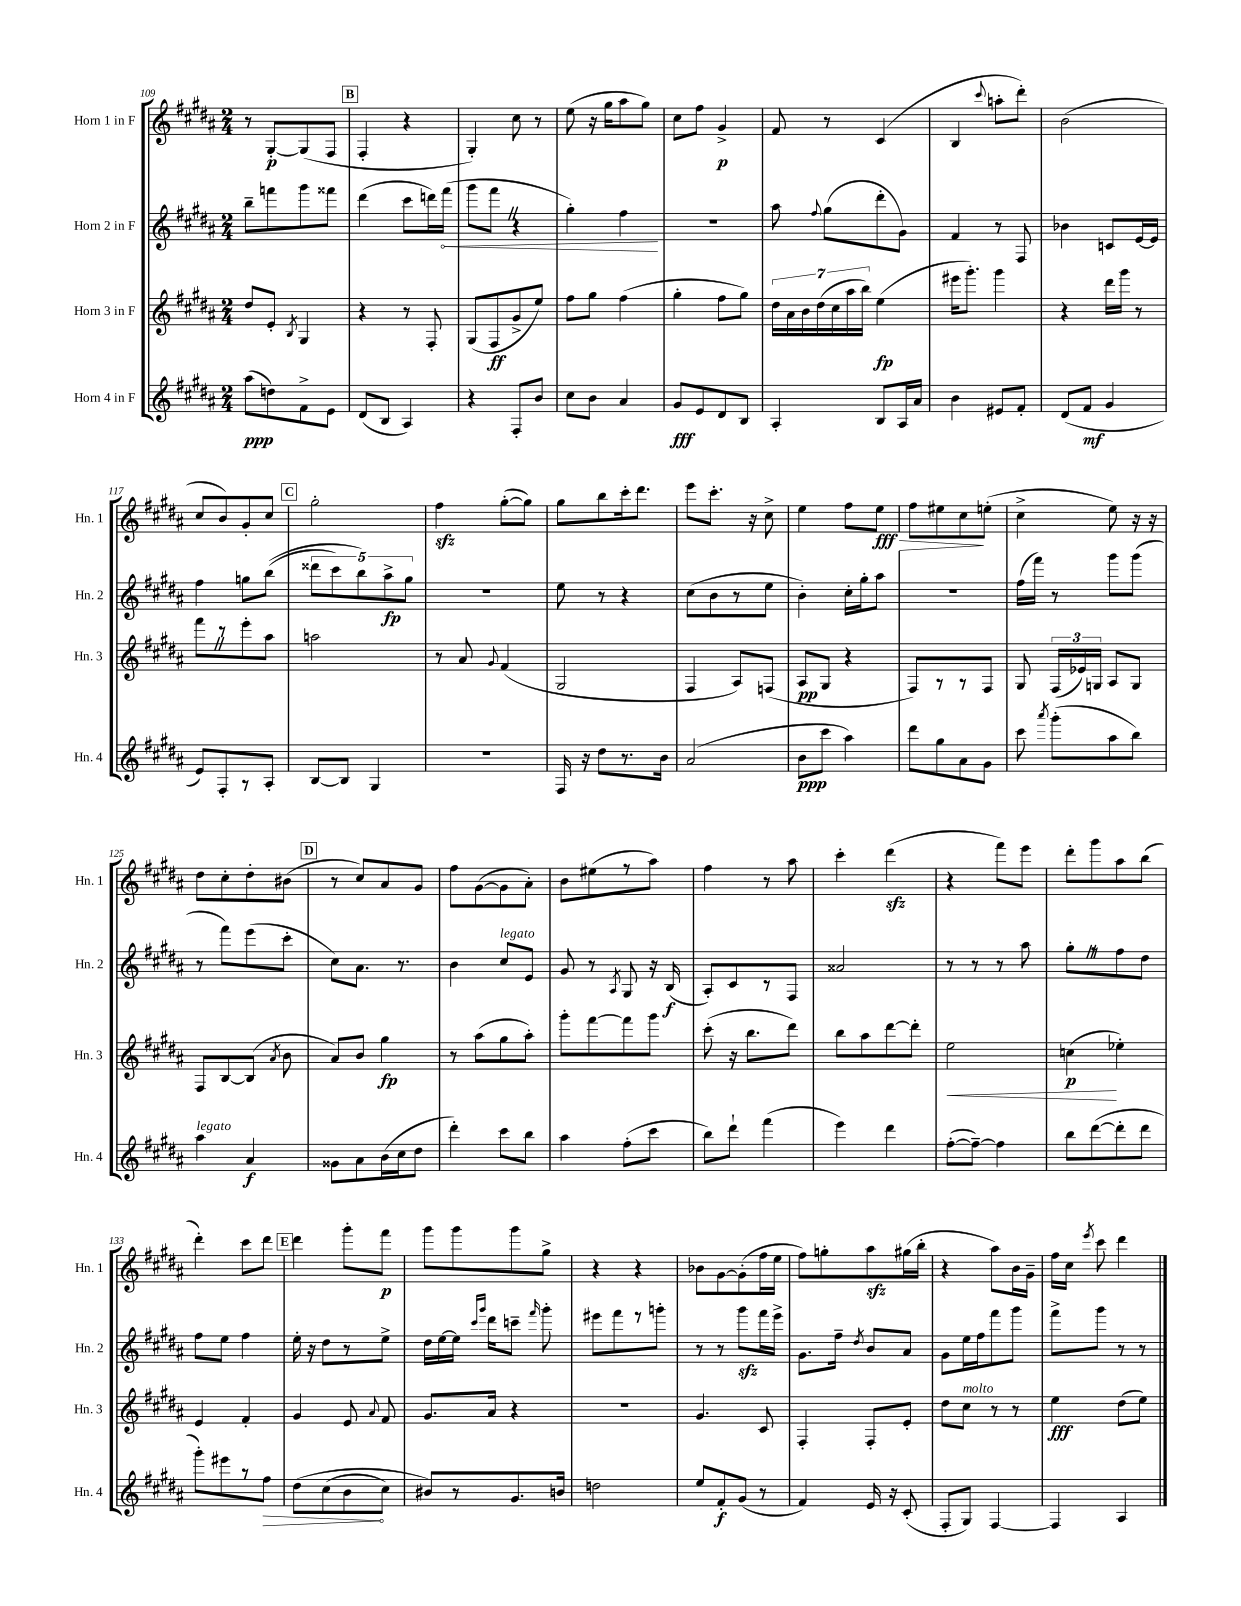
<<
\new StaffGroup <<
\new Staff = "s0" \with { instrumentName = "Horn 1 in F" shortInstrumentName = "Hn. 1" } {
    \clef treble \key b \major \numericTimeSignature \time 2/4
    \autoBeamOff r8 gis8[~-.\p gis8( fis8] |
    \mark \markup { \box "B" } fis4-. r4 |
    gis4-.) cis''8 r8 |
    e''8( r16 gis''16[ ais''8 gis''8]) |
    cis''8[ fis''8] gis'4->\p |
    fis'8 r8 cis'4( |
    b4 \appoggiatura { cis'''8 } a''8[-. dis'''8]-.) |
    b'2( |
    cis''8[ b'8) gis'8-. cis''8] |
    \mark \markup { \box "C" } gis''2-. |
    fis''4\sfz gis''8[~-.( gis''8]) |
    gis''8[ b''8 cis'''16-. dis'''8.] |
    e'''8[ cis'''8.]-. r16 cis''8-> |
    e''4 fis''8[ e''8]\fff\> |
    fis''8[ eis''8 cis''8\! e''8]-.( |
    cis''4-> e''8) r16 r16 |
    dis''8[ cis''8-. dis''8-. bis'8]( |
    \mark \markup { \box "D" } r8 cis''8[) ais'8 gis'8] |
    fis''8[ gis'8~( gis'8 ais'8]-.) |
    b'8[ eis''8( r8 ais''8]) |
    fis''4 r8 ais''8 |
    cis'''4-. dis'''4\sfz( |
    r4 fis'''8[) e'''8] |
    dis'''8[-. gis'''8 ais''8 b''8]( |
    dis'''4-.) cis'''8[ dis'''8] |
    \mark \markup { \box "E" } dis'''4 gis'''8[-. fis'''8]\p |
    gis'''8[ gis'''8 gis'''8 gis''8]-> |
    r4 r4 |
    bes'8[ gis'8~ gis'8-.( fis''16 e''16] |
    fis''8[) g''8-. ais''8\sfz gis''16( b''16]-. |
    r4 ais''8[) b'16 gis'16]-- |
    fis''16[ cis''16] \acciaccatura { e'''8 } cis'''8 dis'''4 \bar "|." |
}
\new Staff = "s1" \with { instrumentName = "Horn 2 in F" shortInstrumentName = "Hn. 2" } {
    \clef treble \key b \major \numericTimeSignature \time 2/4
    \autoBeamOff b''8[-- f'''8 gis'''8 fisis'''8] |
    \mark \markup { \box "B" } dis'''4( cis'''8[ d'''16) \once \override Hairpin.circled-tip = ##t fis'''16]\<( |
    gis'''8[ fis'''8] \once \override BreathingSign.text = \markup { \musicglyph "scripts.caesura.straight" } \breathe r4 |
    gis''4-.) fis''4\! |
    R2 |
    ais''8 \appoggiatura { fis''8 } gis''8[( dis'''8-. gis'8]) |
    fis'4 r8 fis8 |
    bes'4 c'8[ e'16~ e'16] |
    fis''4 g''8[ b''8](\( |
    \mark \markup { \box "C" } \tuplet 5/4 { disis'''8[ cis'''8) b''8\) ais''8->\fp gis''8] } |
    R2 |
    e''8 r8 r4 |
    cis''8[( b'8 r8 e''8] |
    b'4-.) cis''16[-. gis''16-. ais''8] |
    r2 |
    fis''16[( fis'''16]) r8 gis'''8[ gis'''8]( |
    r8 fis'''8[) e'''8( cis'''8]-. |
    \mark \markup { \box "D" } cis''8[) ais'8.] r8. |
    b'4 cis''8[^\markup { \italic "legato" } e'8] |
    gis'8 r8 \acciaccatura { ais8 } gis8 r16 b16\f( |
    ais8[-.) cis'8 r8 fis8] |
    aisis'2 |
    r8 r8 r8 ais''8 |
    gis''8[-. \once \override BreathingSign.text = \markup { \musicglyph "scripts.caesura.straight" } \breathe r8 fis''8 dis''8] |
    fis''8[ e''8] fis''4 |
    \mark \markup { \box "E" } e''16-. r16 dis''8[ r8 e''8]-> |
    dis''16[ e''16~ e''16] \grace { cis'''16[ gis'''16] } dis'''16[ c'''8]-- \grace { fis'''16 } gis'''8-. |
    eis'''8[ fis'''8 r8 g'''8]-. |
    r8 r8 gis'''8[\sfz fis'''16 e'''16]-> |
    gis'8.[ fis''16]-- \acciaccatura { dis''8 } b'8[ ais'8] |
    gis'8[ e''16 fis''16 fis'''8 gis'''8] |
    fis'''8[-> gis'''8] r8 r8 \bar "|." |
}
\new Staff = "s2" \with { instrumentName = "Horn 3 in F" shortInstrumentName = "Hn. 3" } {
    \clef treble \key b \major \numericTimeSignature \time 2/4
    \autoBeamOff dis''8[ e'8]-. \acciaccatura { b8 } gis4 |
    \mark \markup { \box "B" } r4 r8 fis8-. |
    gis8[( fis8\ff gis'8-> e''8]) |
    fis''8[ gis''8] fis''4( |
    gis''4-. fis''8[ gis''8]) |
    \tuplet 7/4 { dis''16[ ais'16 b'16 dis''16( cis''16 ais''16 b''16]) } e''4\fp( |
    eis'''16[ gis'''8.]-.) gis'''4 |
    r4 dis'''16[ gis'''16] r8 |
    fis'''8[ \once \override BreathingSign.text = \markup { \musicglyph "scripts.caesura.straight" } \breathe r8 e'''8-. ais''8] |
    \mark \markup { \box "C" } a''2 |
    r8 ais'8 \appoggiatura { gis'8 } fis'4( |
    gis2 |
    fis4 ais8[) f8]( |
    ais8[\pp gis8] r4 |
    fis8[) r8 r8 fis8] |
    gis8 \tuplet 3/2 { fis16[( ees'16) g16] } ais8[ g8] |
    fis8[ b8~ b8]( \acciaccatura { ais'8 } b'8 |
    \mark \markup { \box "D" } ais'8[) b'8] gis''4\fp |
    r8 ais''8[( gis''8 ais''8]-.) |
    gis'''8[-. fis'''8~ fis'''8 gis'''8] |
    cis'''8-.( r16 b''8.[ dis'''8]) |
    b''8[ ais''8 dis'''8~ dis'''8]-. |
    e''2\< |
    c''4\p\!( ees''4-.) |
    e'4 fis'4-. |
    \mark \markup { \box "E" } gis'4 e'8 \appoggiatura { ais'8 } fis'8 |
    gis'8.[ ais'16] r4 |
    r2 |
    gis'4. cis'8 |
    fis4-. fis8[-. e'8]-. |
    dis''8[ cis''8]^\markup { \italic "molto" } r8 r8 |
    e''4\fff dis''8[( e''8]) \bar "|." |
}
\new Staff = "s3" \with { instrumentName = "Horn 4 in F" shortInstrumentName = "Hn. 4" } {
    \clef treble \key b \major \numericTimeSignature \time 2/4
    \autoBeamOff ais''8[\ppp( d''8) fis'8-> e'8] |
    \mark \markup { \box "B" } dis'8[( b8] ais4) |
    r4 fis8[-. b'8] |
    cis''8[ b'8] ais'4 |
    gis'8[\fff e'8 dis'8 b8] |
    ais4-. b8[ ais16 ais'16] |
    b'4 eis'8[ fis'8]-. |
    dis'8[( fis'8]\mf gis'4 |
    e'8[) fis8-. r8 ais8]-. |
    \mark \markup { \box "C" } b8[~ b8] gis4 |
    R2 |
    fis16 r16 dis''8[ r8. b'16] |
    ais'2( |
    b'8[\ppp cis'''8] ais''4) |
    dis'''8[ gis''8 ais'8 gis'8] |
    cis'''8 \acciaccatura { ais'''8 } gis'''8[-.( ais''8 b''8]) |
    ais''4^\markup { \italic "legato" } ais'4\f |
    \mark \markup { \box "D" } gisis'8[ ais'8 b'16( cis''16 dis''8] |
    dis'''4-.) cis'''8[ b''8] |
    ais''4 fis''8[-.( cis'''8] |
    b''8[) dis'''8]-! fis'''4( |
    e'''4) dis'''4 |
    fis''8[~-.( fis''8]~--) fis''4 |
    b''8[ dis'''8~( dis'''8-. dis'''8] |
    gis'''8[-.) eis'''8 r8 \once \override Hairpin.circled-tip = ##t fis''8]\> |
    \mark \markup { \box "E" } dis''8[\( cis''8( b'8\! cis''8]) |
    bis'8[\) r8 gis'8. b'16] |
    d''2 |
    e''8[ fis'8-.\f gis'8]( r8 |
    fis'4) e'16 r16 cis'8-.( |
    fis8[-. gis8]) fis4~ |
    fis4 ais4 \bar "|." |
}
>>
>>
\layout { \context { \Score currentBarNumber = #109 } }
